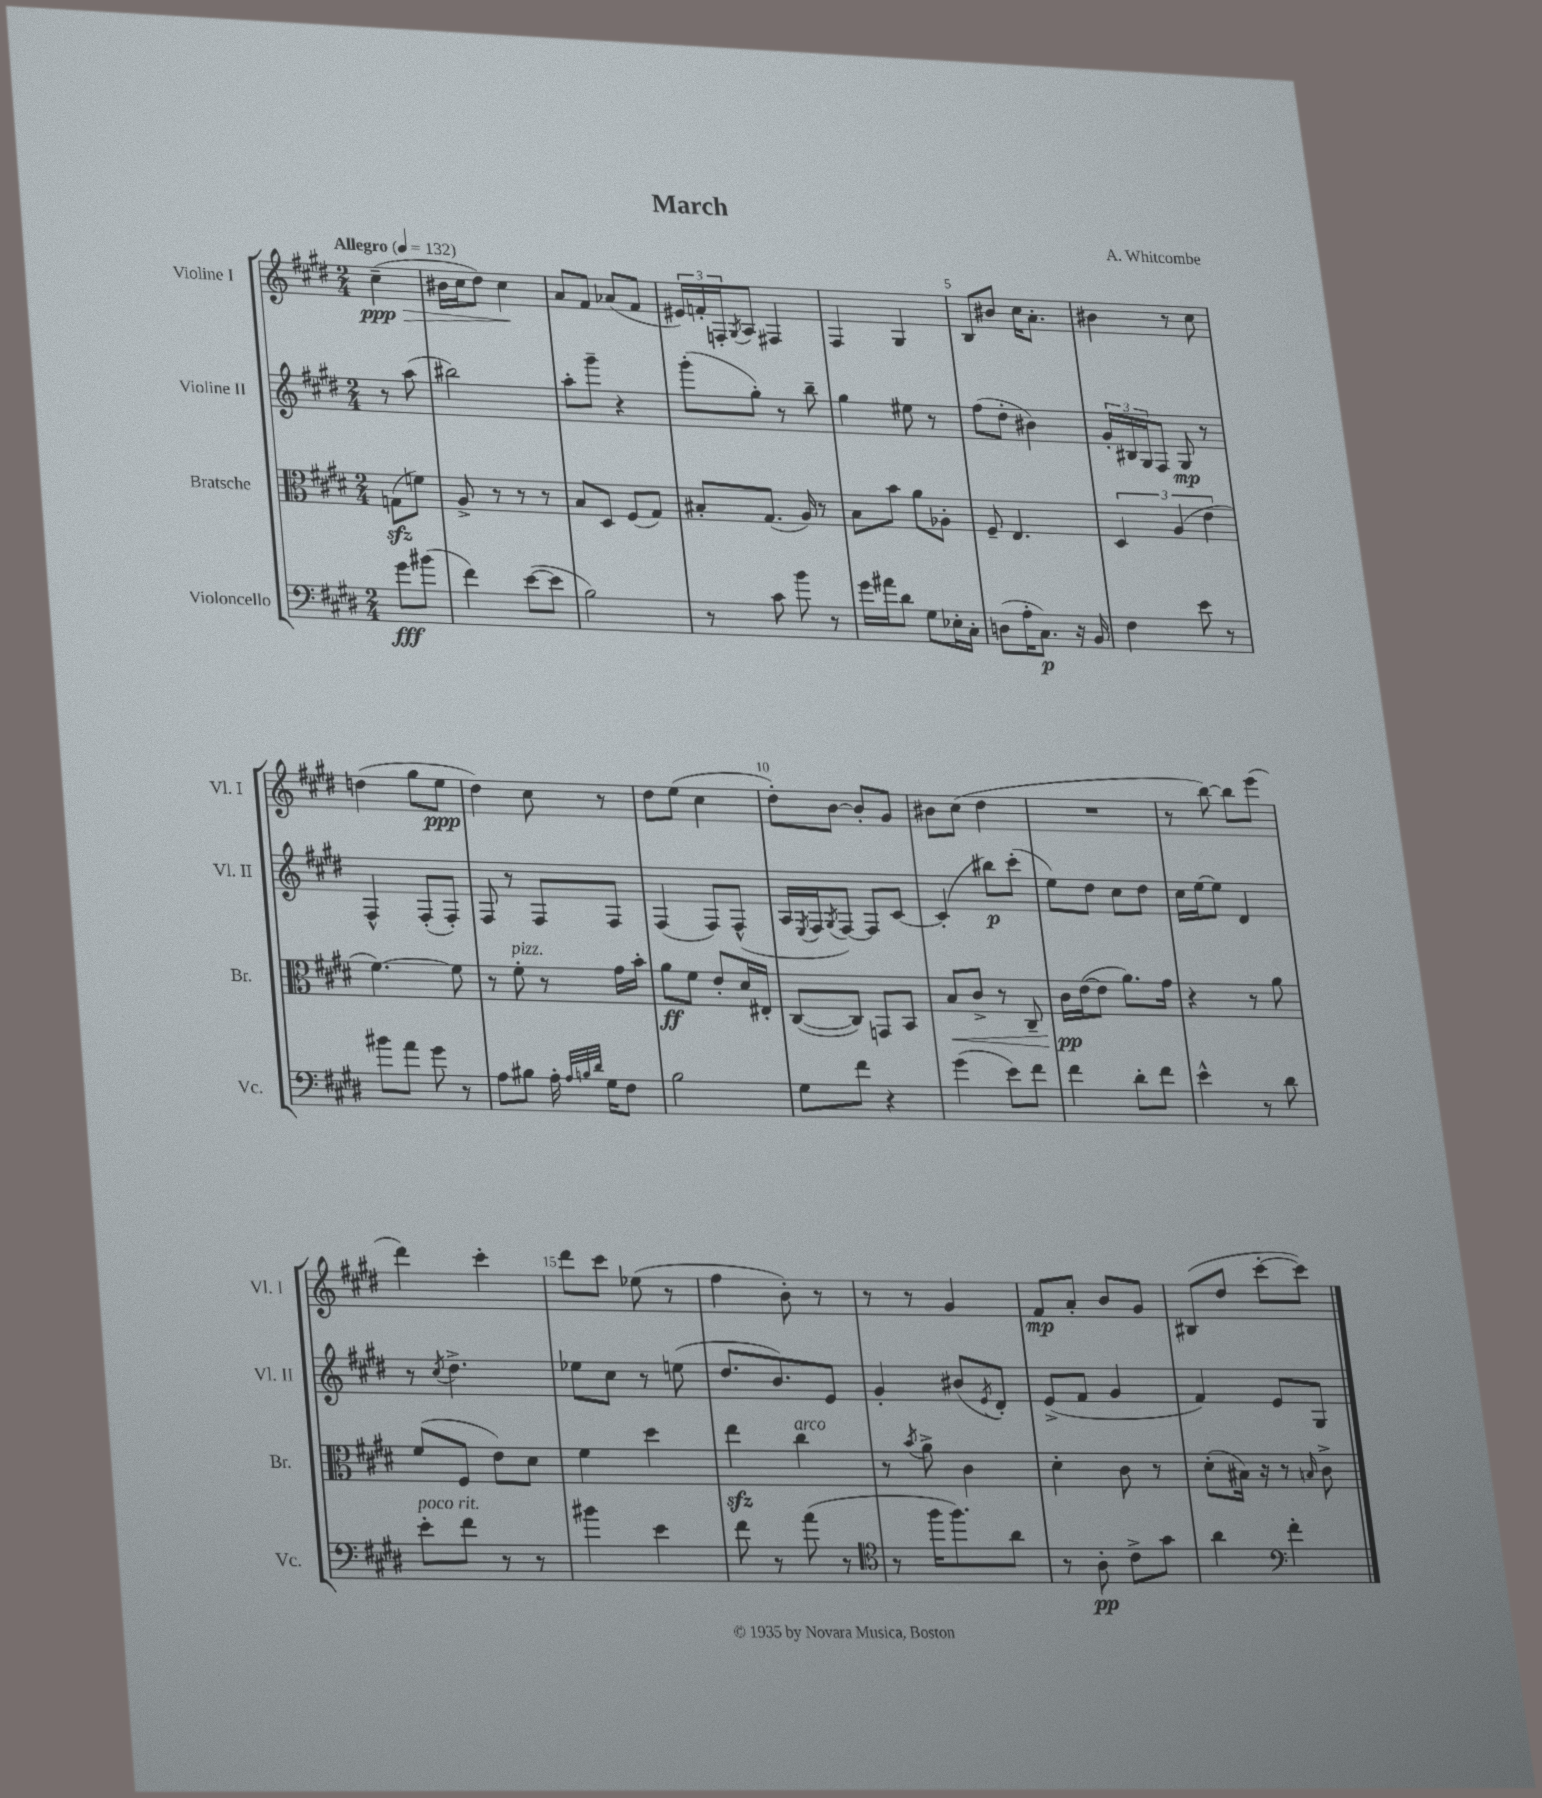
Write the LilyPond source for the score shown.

\header { title = "March" composer = "A. Whitcombe" }
<<
\new StaffGroup <<
\new Staff = "s0" \with { instrumentName = "Violine I" shortInstrumentName = "Vl. I" } {
    \clef treble \key e \major \numericTimeSignature \time 2/4 \partial 4 \tempo "Allegro" 4 = 132
    cis''4--\ppp\>( |
    bis'16 cis''16 dis''8) cis''4\! |
    a'8 fis'8 aes'8( fis'8 |
    \tuplet 3/2 { eis'16) f'16-. f16-. } \acciaccatura { gis8 } a8 fis4 |
    fis4 gis4 |
    b8 bis'8 cis''16 a'8.-. |
    bis'4 r8 cis''8 |
    d''4( gis''8 e''8\ppp |
    dis''4) cis''8 r8 |
    dis''8 e''8( cis''4 |
    dis''8-.) b'8~ b'8-. gis'8 |
    bis'8 cis''8( dis''4 |
    R2 |
    r8 b''8~) b''8 e'''8( |
    dis'''4) cis'''4-. |
    dis'''8 cis'''8 ees''8( r8 |
    fis''4 b'8-.) r8 |
    r8 r8 gis'4 |
    fis'8\mp a'8-. b'8 gis'8 |
    bis8( dis''8 cis'''8~-. cis'''8) \bar "|." |
}
\new Staff = "s1" \with { instrumentName = "Violine II" shortInstrumentName = "Vl. II" } {
    \clef treble \key e \major \numericTimeSignature \time 2/4 \partial 4
    r8 a''8( |
    bis''2) |
    a''8-. gis'''8-- r4 |
    gis'''8-.( gis''8-.) r8 b''8-- |
    gis''4 eis''8 r8 |
    fis''8( dis''8-. bis'4) |
    \tuplet 3/2 { gis'16-. bis16 gis16 } fis8 gis8\mp r8 |
    fis4-^ fis8-.( fis8-.) |
    fis8 r8 fis8 fis8 |
    fis4( fis8) fis8-^( |
    a16 \acciaccatura { e8 } fis16 \acciaccatura { gis8 } fis8~) fis8 cis'8~ |
    cis'4-.( bis''8\p) cis'''8-.( |
    e''8) dis''8 cis''8 dis''8 |
    cis''16 e''16~ e''8 dis'4 |
    r8 \acciaccatura { cis''8 } dis''4.-> |
    ees''8 cis''8 r8 e''8( |
    dis''8. b'8.) e'8 |
    gis'4-. bis'8( \acciaccatura { e'8 } dis'8-.) |
    e'8->( fis'8 gis'4 |
    fis'4) e'8 gis8 \bar "|." |
}
\new Staff = "s2" \with { instrumentName = "Bratsche" shortInstrumentName = "Br." } {
    \clef alto \key e \major \numericTimeSignature \time 2/4 \partial 4
    g8\sfz( f'8) |
    a8-> r8 r8 r8 |
    b8 dis8 fis8( gis8) |
    bis8-. gis8.( a16) r8 |
    b8 b'8 a'8 aes8-. |
    fis8-- e4. |
    \tuplet 3/2 { dis4 a4( e'4 } |
    fis'4.~) fis'8 |
    r8 fis'8-.^\markup { \italic "pizz." } r8 gis'16 b'16-. |
    a'8\ff fis'8 e'8-. dis'16 eis16-. |
    cis8~( cis8) g,8 b,8 |
    b8\< cis'8-> r8 cis8-- |
    cis'16\pp\! e'16~( e'8 a'8.) gis'16 |
    r4 r8 a'8 |
    fis'8( fis8 e'8) dis'8 |
    fis'4 dis''4 |
    e''4\sfz cis''4^\markup { \italic "arco" } |
    r8 \acciaccatura { b'8 } a'8-> cis'4 |
    dis'4-. cis'8 r8 |
    dis'8-.( bis16) r16 r8 \grace { b16 } cis'8-> \bar "|." |
}
\new Staff = "s3" \with { instrumentName = "Violoncello" shortInstrumentName = "Vc." } {
    \clef bass \key e \major \numericTimeSignature \time 2/4 \partial 4
    gis'8\fff bis'8( |
    fis'4) e'8~( e'8 |
    b2) |
    r8 cis'8 b'8 r8 |
    gis'16 ais'16 dis'8 gis8 ees16-. cis16-. |
    d8( a16-. cis8.\p) r16 b,16 |
    fis4 e'8 r8 |
    bis'8 a'8 gis'8 r8 |
    a8 bis8 a16-. \grace { a32 b32 dis'32 } gis16 fis8 |
    b2 |
    gis8 fis'8 r4 |
    gis'4( e'8) fis'8 |
    fis'4 dis'8-. fis'8 |
    e'4-^ r8 dis'8 |
    e'8-.^\markup { \italic "poco rit." } fis'8 r8 r8 |
    bis'4 e'4 |
    fis'8 r8 a'8( r8 |
    \clef tenor r8 fis''16 fis''8.) a'8 |
    r8 a8-.\pp cis'8-> gis'8 |
    a'4 \clef bass fis'4-. \bar "|." |
}
>>
>>
\layout { \context { \Score \override BarNumber.break-visibility = ##(#f #t #t) barNumberVisibility = #(every-nth-bar-number-visible 5) } }
